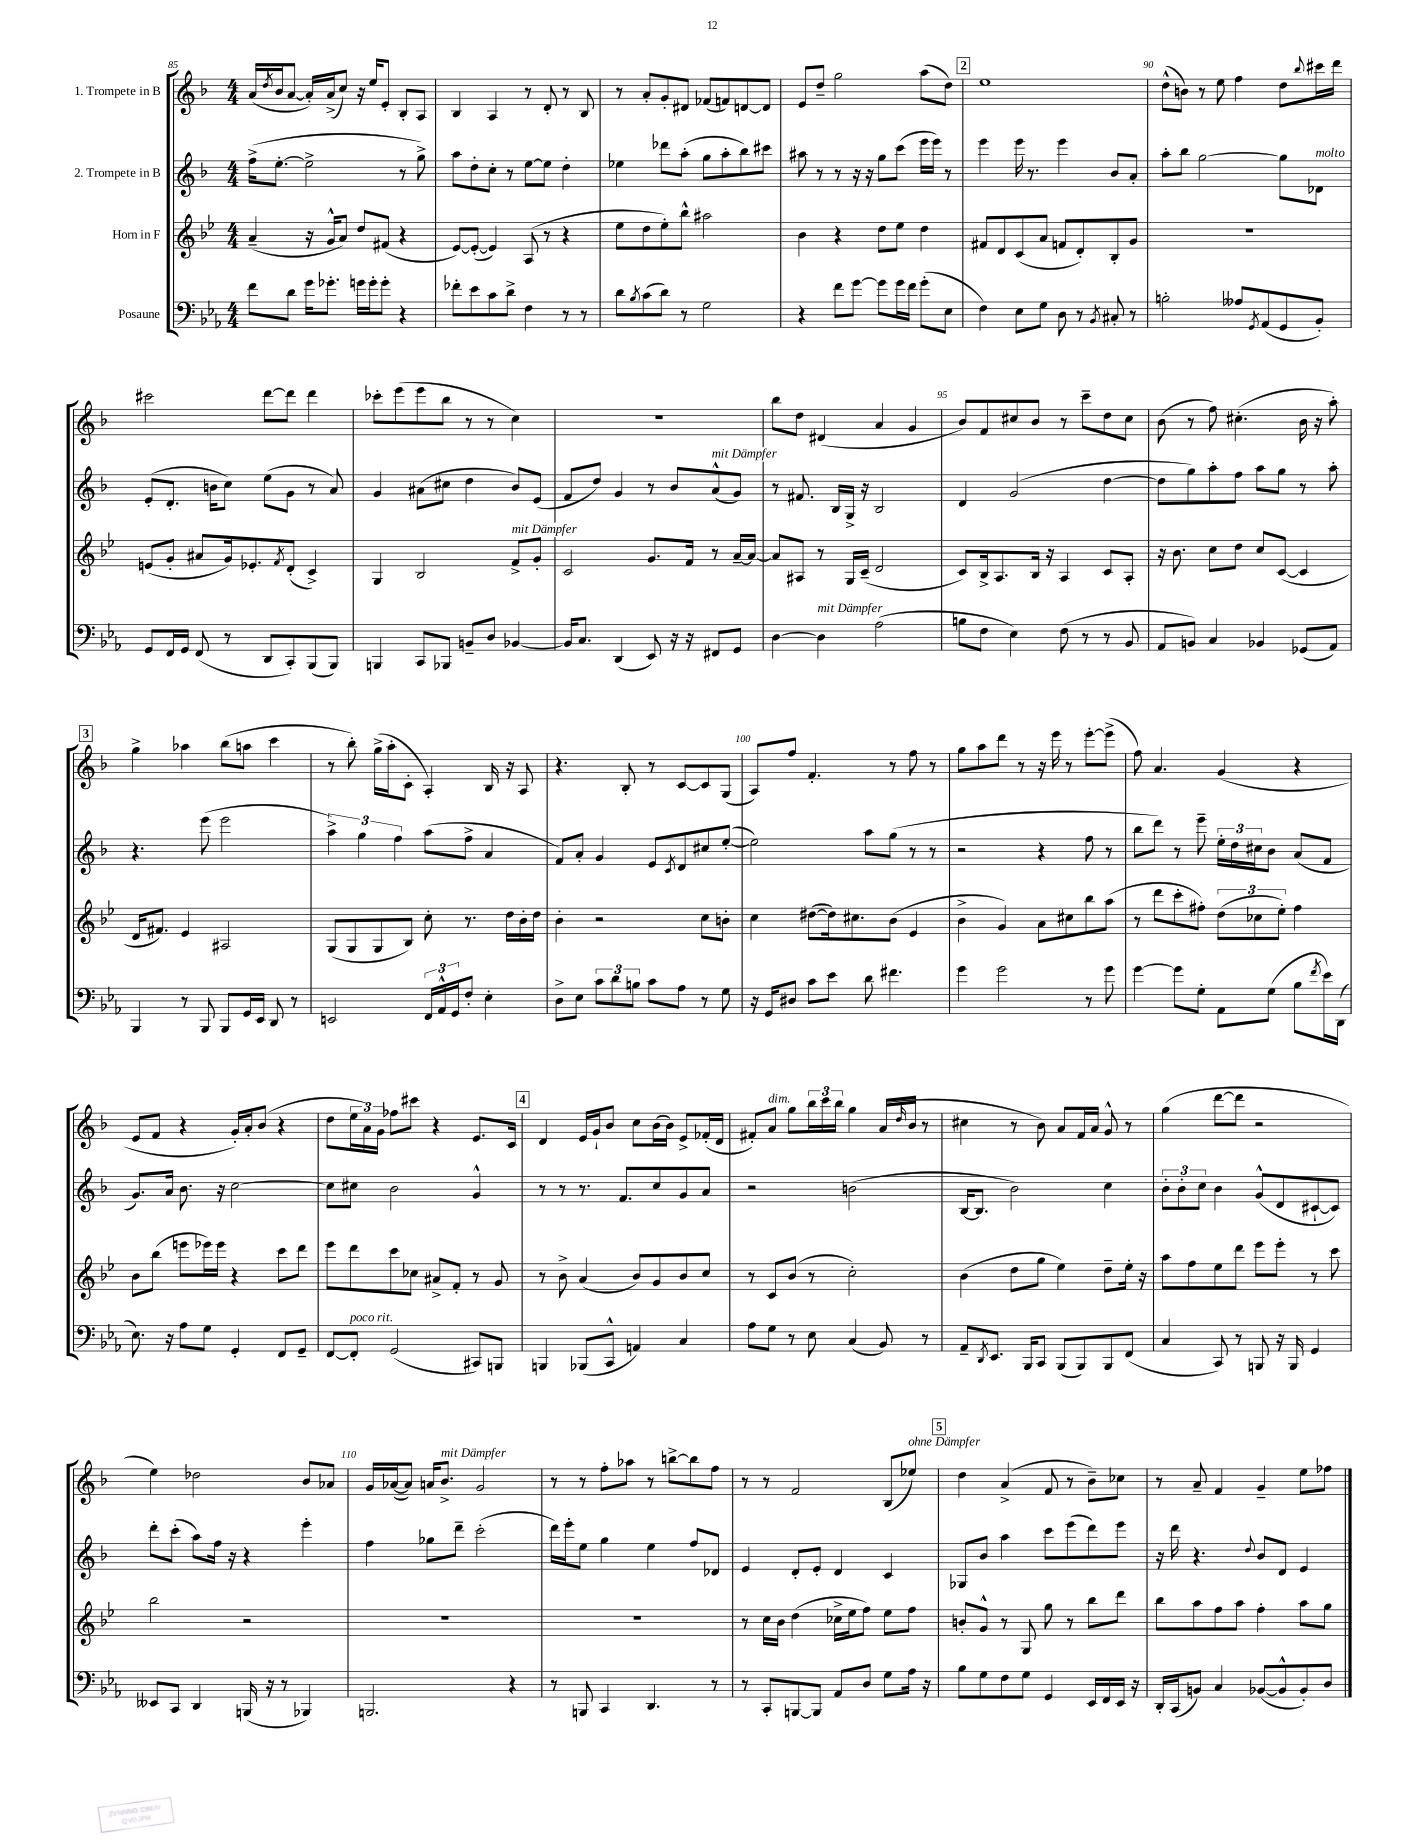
<<
\new StaffGroup <<
\new Staff = "s0" \with { instrumentName = "1. Trompete in B" } {
    \clef treble \key f \major \numericTimeSignature \time 4/4
    a'16( \acciaccatura { d''8 } bes'16 a'8~ a'16-.) a'16->( c''8) r16 e''16 e'8-. bes8-. a8 |
    bes4 a4 r8 d'8-. r8 bes8 |
    r8 a'8-. g'8-. dis'8 fes'8( f'8) d'8~ d'8 |
    e'8 d''8-- g''2 a''8( d''8) |
    \mark \markup { \box "2" } e''1 |
    d''8-^( b'8) r8 e''8 f''4 d''8 \appoggiatura { bes''8 } cis'''16 d'''16 |
    cis'''2 d'''8~ d'''8 d'''4 |
    ces'''8-. e'''8( e'''8 bes''8 r8 r8 c''4) |
    R1 |
    bes''8 d''8 dis'4( a'4 g'4 |
    bes'8) f'8 cis''8 bes'8 r8 c'''8-- d''8 cis''8 |
    bes'8( r8 f''8) cis''4.-.( bes'16 r16 a''8-.) |
    \mark \markup { \box "3" } g''4-> aes''4 bes''8( a''8 c'''4 |
    r8 bes''8-.) g''16->( a''16-. c'8-. a4-.) bes16 r16 a8 |
    r4. bes8-. r8 c'8~ c'8 g8( |
    a8) f''8 f'4.-. r8 f''8 r8 |
    g''8 a''8 d'''8 r8 r16 e'''16 r8 e'''8~-. e'''8->( |
    f''8) a'4. g'4( r4 |
    e'8 f'8 r4 g'16-.) a'16-. bes'8( r4 |
    d''8 \tuplet 3/2 { e''16 a'16) g'16 } fes''8 cis'''8 r4 e'8. c'16 |
    \mark \markup { \box "4" } d'4 e'16 g'16-! bes'8 c''8 bes'16( bes'16) e'8-> fes'16-.( d'16 |
    fis'8-.) a'8^\markup { \italic "dim." } g''8 \tuplet 3/2 { bes''16 c'''16 bes''16 } g''4 a'16( \grace { d''16 } bes'16 r8 |
    cis''4 r8 bes'8) a'8 f'16 a'16 g'8-^ r8 |
    g''4( d'''8~ d'''8 r2 |
    e''4) des''2 bes'8 aes'8 |
    g'16 aes'16~( aes'8) a'16 bes'8.->^\markup { \italic "mit Dämpfer" } g'2 |
    r8 r8 f''8-. aes''8 r8 b''8~-> b''8 f''8 |
    r8 r8 f'2 bes8( ees''8^\markup { \italic "ohne Dämpfer" }) |
    \mark \markup { \box "5" } d''4 a'4->( f'8 r8 bes'8--) ces''8 |
    r8 a'8-- f'4 g'4-- e''8 fes''8 \bar "|." |
}
\new Staff = "s1" \with { instrumentName = "2. Trompete in B" } {
    \clef treble \key f \major \numericTimeSignature \time 4/4
    f''16->( e''8.~-. e''2-> r8 g''8->) |
    a''8 d''8-. c''8-. r8 e''8~ e''8 d''4-. |
    ees''4 des'''8 a''8-.( g''8 a''8-. bes''8) cis'''8 |
    ais''8 r8 r8 r16 r16 g''8 c'''8( e'''16 e'''16) r8 |
    \mark \markup { \box "2" } e'''4 e'''16 r8. e'''4 bes'8 a'8-. |
    a''8-. bes''8 g''2~ g''8 des'8^\markup { \italic "molto" } |
    e'8-.( d'8.-. b'16 c''8) e''8( g'8 r8 a'8) |
    g'4 ais'8( cis''8 d''4 bes'8) e'8( |
    f'8 d''8) g'4 r8 bes'8 a'8-^^\markup { \italic "mit Dämpfer" }( g'8) |
    r8 fis'8. bes16 g16-> r16 bes2 |
    d'4 g'2( d''4~ |
    d''8 g''8) a''8-. f''8 a''8 g''8 r8 a''8-. |
    \mark \markup { \box "3" } r4. e'''8( e'''2 |
    \tuplet 3/2 { a''4->) g''4 f''4 } a''8( f''8-> a'4 |
    f'8) a'8-. g'4 e'8 \acciaccatura { c'8 } d'8 cis''8 e''8~-.( |
    e''2) a''8 g''8( r8 r8 |
    r2 r4 f''8 r8 |
    bes''8 d'''8) r8 e'''8-- \tuplet 3/2 { e''16-. d''16 cis''16 } bes'8 a'8( f'8 |
    g'8.) a'16 bes'8. r16 c''2~ |
    c''8 cis''8 bes'2 g'4-^ |
    \mark \markup { \box "4" } r8 r8 r8. f'8. c''8 g'8 a'8 |
    r2 b'2( |
    bes16~ bes8. bes'2) c''4 |
    \tuplet 3/2 { bes'8-. bes'8-. c''8 } bes'4 g'8-^( d'8 cis'8~-! cis'8) |
    d'''8-. c'''8-.( a''8) f''16 r16 r4 e'''4-. |
    f''4 ges''8 d'''8-- c'''2-.( |
    d'''16) e'''16-. e''8 g''4 e''4 f''8 des'8 |
    e'4 d'8-. e'8-. d'4 c'4 |
    \mark \markup { \box "5" } ges8 bes'8 a''4 c'''8 e'''8( d'''8) e'''8 |
    r16 d'''16 r4. \appoggiatura { d''8 } bes'8 d'8 e'4 \bar "|." |
}
\new Staff = "s2" \with { instrumentName = "Horn in F" } {
    \clef treble \key bes \major \numericTimeSignature \time 4/4
    a'4--( r16 g'16-^ a'8) d''8 fis'8( r4 |
    ees'8~) ees'8~-.( ees'4) a8( r8 r4 |
    ees''8 d''8 ees''8-.) bes''8-^ ais''2 |
    bes'4 r4 d''8 ees''8 d''4 |
    \mark \markup { \box "2" } fis'8 d'8 c'8( a'8 f'8 d'8-.) bes8-. g'8 |
    r1 |
    e'8( g'8-. ais'8 g'16) ees'8.-. \acciaccatura { f'8 } d'8-.( c'4->) |
    g4 bes2 f'8->^\markup { \italic "mit Dämpfer" } g'8-. |
    c'2 g'8. f'16 r8 a'16~-- a'16~ |
    a'8 ais8 r8 g16 c'16--( d'2 |
    c'8) bes16-> a8. bes16 r16 a4 c'8 a8-. |
    r16 bes'8. c''8 d''8 c''8 c'8~( c'4 |
    \mark \markup { \box "3" } d'16 fis'8.) ees'4 ais2 |
    g8( g8 g8 bes8) c''8-. r8. d''16 bes'16-. d''16 |
    bes'4-. r2 c''8 b'8-. |
    c''4 dis''8~( dis''16) cis''8. bes'8( ees'4 |
    bes'4-> g'4) a'8 cis''8 bes''8 a''8( |
    r8 d'''8 c'''8-. fis''8-.) \tuplet 3/2 { d''8( ces''8 ees''8-.) } fis''4 |
    bes'8 bes''8( e'''8 ees'''16) ees'''16 r4 c'''8 d'''8 |
    ees'''8 d'''8 c'''8 ces''8 ais'8-> f'8-. r8 g'8 |
    \mark \markup { \box "4" } r8 bes'8-> a'4( bes'8) g'8 bes'8 c''8 |
    r8 c'8 bes'8( r8 c''2-.) |
    bes'4( d''8 g''8 ees''4) d''8-- ees''16-. r16 |
    a''8 f''8 ees''8 d'''8 ees'''8 ees'''8-. r8 c'''8 |
    bes''2 r2 |
    R1 |
    R1 |
    r8 c''16 bes'16 d''4( ces''16-> ees''16 f''8) ees''8 f''8 |
    \mark \markup { \box "5" } b'8-. g'8-^ r8 g8 g''8 r8 bes''8 d'''8 |
    bes''8 a''8 f''8 a''8 f''4-. a''8 g''8 \bar "|." |
}
\new Staff = "s3" \with { instrumentName = "Posaune" } {
    \clef bass \key ees \major \numericTimeSignature \time 4/4
    f'8 d'8 g'16 ges'8.-. g'16 g'16-. g'8-. r4 |
    fes'8-. ees'8 c'8 d'8-> f4 r8 r8 |
    d'8 \acciaccatura { bes8 } c'8( d'8) r8 g2 |
    r4 f'8 g'8~ g'8 g'16 f'16 g'8-.( ees8 |
    \mark \markup { \box "2" } f4) ees8 g8 d8 r8 \acciaccatura { bes,8 } cis8-. r8 |
    b2-. aeses8 \acciaccatura { g,8 } aes,8( g,8 bes,8-.) |
    g,8 f,16 g,16 f,8( r8 d,8 c,8-.) bes,,8( bes,,8) |
    b,,4 c,8 bes,,8 b,8-- d8 bes,4~ |
    bes,16 c8. d,4( ees,8) r16 r16 fis,8 g,8 |
    d4~ d4^\markup { \italic "mit Dämpfer" } aes2( |
    b8 f8 ees4) f8( r8 r8 bes,8 |
    aes,8 b,8) c4 bes,4 ges,8( aes,8) |
    \mark \markup { \box "3" } bes,,4 r8 bes,,8 bes,,8 g,16 ees,16 d,8 r8 |
    e,2 \tuplet 3/2 { f,16 aes,16-^ g,16 } f8-. ees4-. |
    d8-> ees8 \tuplet 3/2 { c'8 d'8 b8 } c'8 aes8 r8 g8 |
    r16 g,16 dis8 c'8 ees'8 d'8 fis'4. |
    g'4 g'2 r8 g'8 |
    g'4~ g'8 g8-. aes,8 g8( bes8 \acciaccatura { f'8 } ees'16) d,16( |
    ees8.) r16 aes8 g8 g,4-. f,8 g,8-- |
    f,8~ f,8-.^\markup { \italic "poco rit." } g,2( cis,8) b,,8 |
    \mark \markup { \box "4" } b,,4 bes,,8( c,8-^ a,4) c4 |
    aes8 g8 r8 ees8 c4( bes,8) r8 |
    aes,8-- \acciaccatura { d,8 } ees,8. bes,,16 c,8 bes,,8( bes,,8) bes,,8 f,8( |
    c4 c,8) r8 b,,8 r16 b,,16 g,4 |
    eeses,8 c,8 d,4 b,,16( r16 r8 bes,,4) |
    b,,2. r4 |
    r8 b,,8 c,4 d,4. r8 |
    r8 c,8-. b,,8~ b,,8 aes,8 d8 g8 aes16 r16 |
    \mark \markup { \box "5" } bes8 g8 f8 g8 g,4 ees,16 f,16 ees,16 r16 |
    d,16-. c,16( b,8) c4 bes,8~( bes,8-^ bes,8-.) d8 \bar "|." |
}
>>
>>
\layout { \context { \Score currentBarNumber = #85 \override BarNumber.break-visibility = ##(#f #t #t) barNumberVisibility = #(every-nth-bar-number-visible 5) } }
